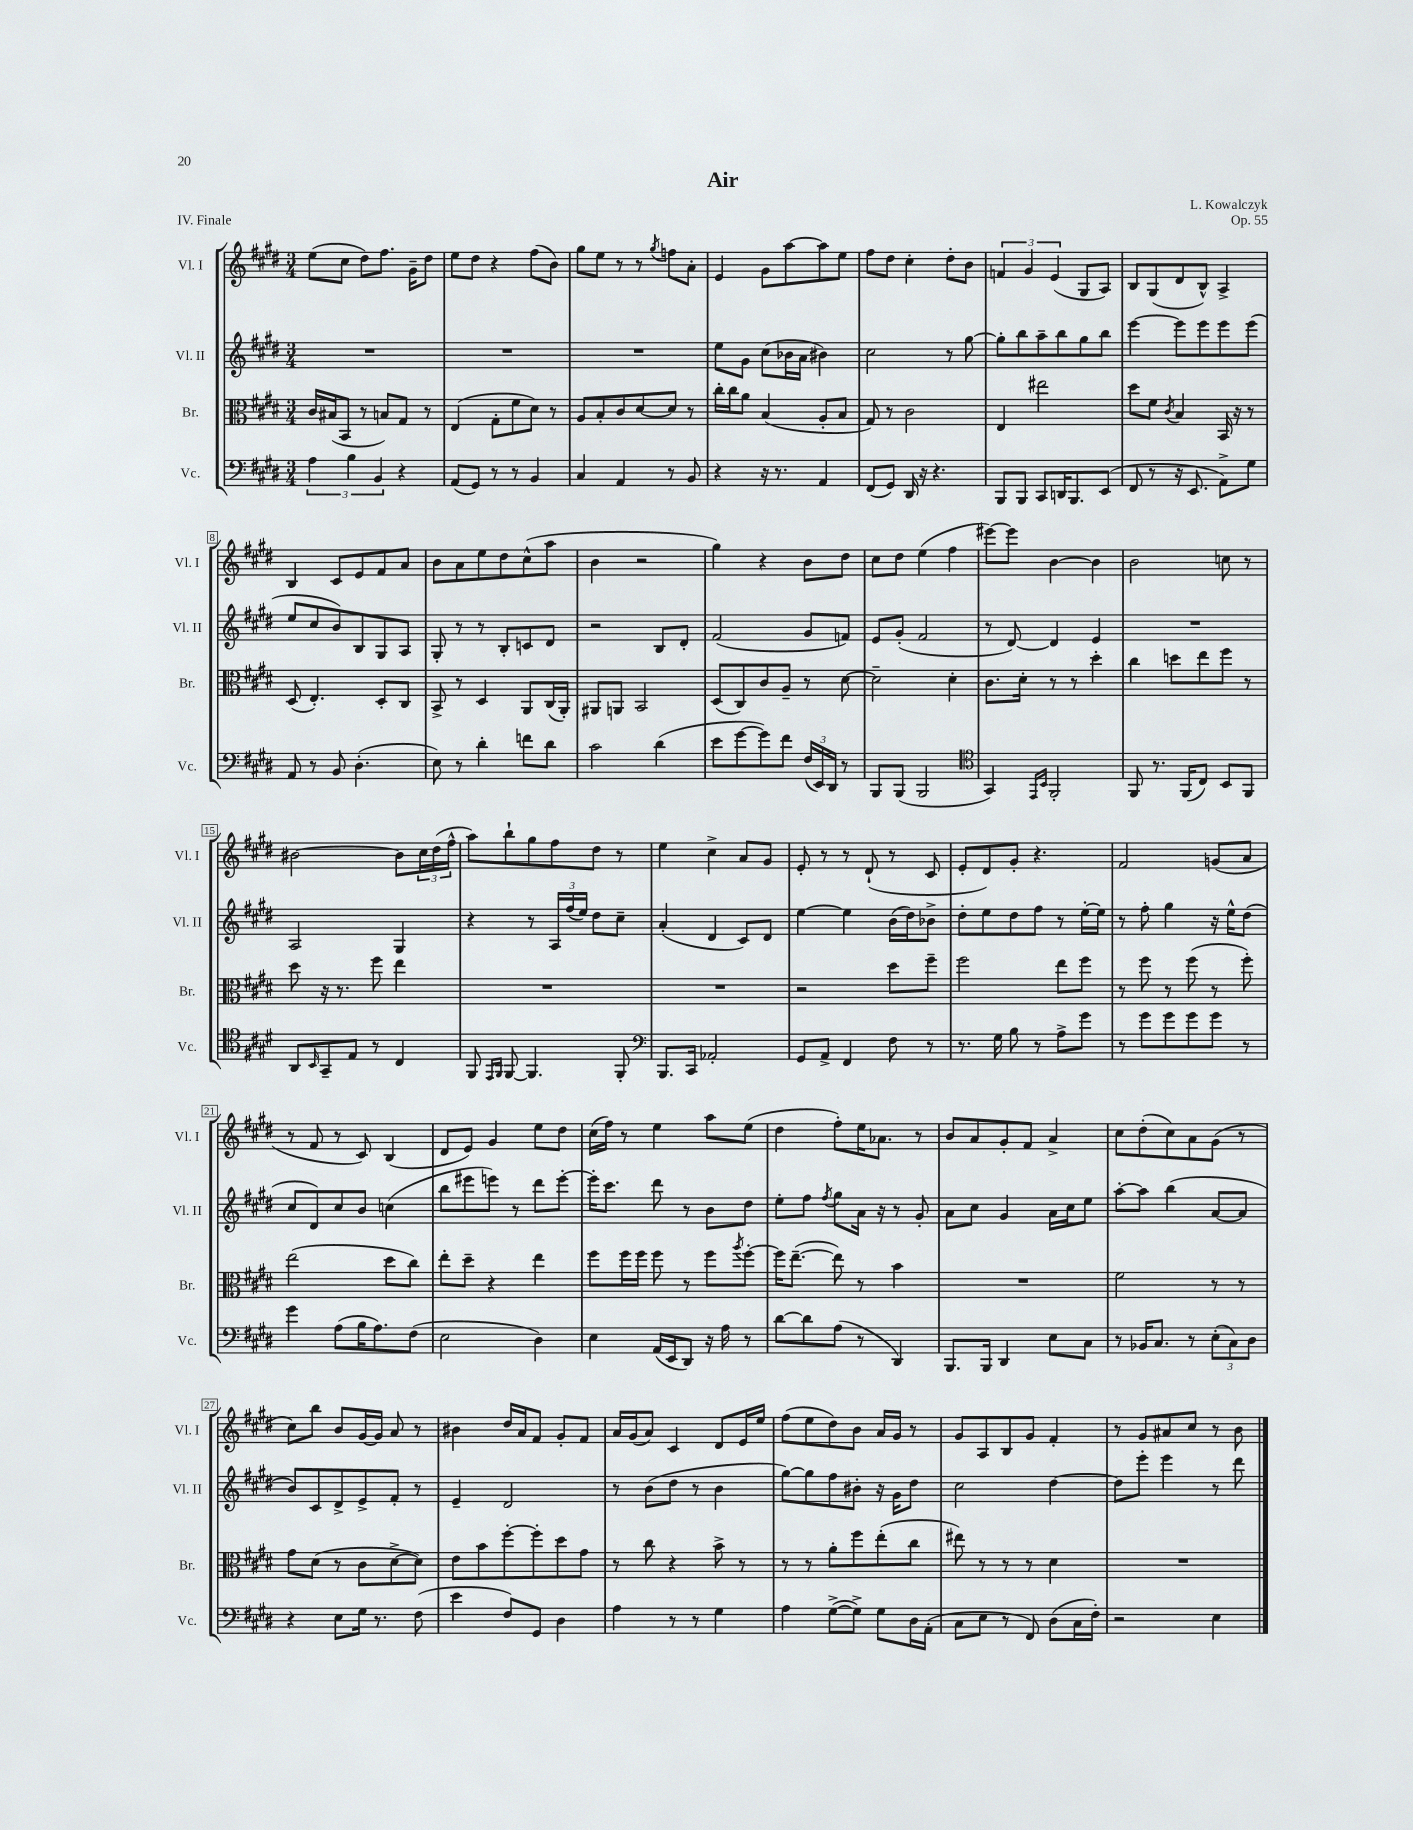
\header { title = "Air" composer = "L. Kowalczyk" opus = "Op. 55" piece = "IV. Finale" }
<<
\new StaffGroup <<
\new Staff = "s0" \with { instrumentName = "Vl. I" shortInstrumentName = "Vl. I" } {
    \clef treble \key e \major \numericTimeSignature \time 3/4
    e''8( cis''8 dis''8) fis''8. gis'16-- dis''8 |
    e''8 dis''8 r4 fis''8( b'8) |
    gis''8 e''8 r8 r8 \acciaccatura { gis''8 } f''8 a'8-. |
    e'4 gis'8 a''8~ a''8 e''8 |
    fis''8 dis''8 cis''4-. dis''8-. b'8 |
    \tuplet 3/2 { f'4 gis'4 e'4( } gis8 a8) |
    b8 gis8( dis'8 b8-^) a4-> |
    b4 cis'8 e'8 fis'8 a'8 |
    b'8 a'8 e''8 dis''8 cis''8-^( a''8 |
    b'4 r2 |
    gis''4) r4 b'8 dis''8 |
    cis''8 dis''8 e''4( fis''4 |
    eis'''8~) eis'''8 b'4~ b'4 |
    b'2 c''8 r8 |
    bis'2~ bis'8 \tuplet 3/2 { cis''16 dis''16( fis''16-^ } |
    a''8) b''8-! gis''8 fis''8 dis''8 r8 |
    e''4 cis''4-> a'8 gis'8 |
    e'8-. r8 r8 dis'8-!( r8 cis'8 |
    e'8-. dis'8) gis'8-. r4. |
    fis'2 g'8( a'8 |
    r8 fis'8 r8 cis'8) b4( |
    dis'8 e'8) gis'4 e''8 dis''8 |
    cis''16( fis''16) r8 e''4 a''8 e''8( |
    dis''4 fis''8-.) e''16 aes'8. r8 |
    b'8 a'8 gis'8-. fis'8 a'4-> |
    cis''8 dis''8-.( cis''8) a'8 gis'8( r8 |
    cis''8) b''8 b'8 gis'16~ gis'16 a'8 r8 |
    bis'4 dis''16 a'16 fis'8 gis'8-. fis'8 |
    a'16 gis'16( a'8) cis'4 dis'8 e'16 e''16 |
    fis''8( e''8 dis''8) b'8 a'16 gis'16 r8 |
    gis'8 a8 b8 gis'8 fis'4-. |
    r8 gis'8 ais'8 cis''8 r8 b'8 \bar "|." |
}
\new Staff = "s1" \with { instrumentName = "Vl. II" shortInstrumentName = "Vl. II" } {
    \clef treble \key e \major \numericTimeSignature \time 3/4
    R2. |
    R2. |
    R2. |
    e''8 gis'8 cis''8( bes'16 a'16 bis'4) |
    cis''2 r8 gis''8~ |
    gis''8-. b''8 a''8-- b''8 gis''8 b''8 |
    e'''4~ e'''8 e'''8 e'''8 e'''8( |
    e''8 cis''8 b'8) b8 gis8 a8 |
    gis8-. r8 r8 b8-. c'8 dis'8 |
    r2 b8 dis'8-. |
    fis'2( gis'8 f'8) |
    e'8 gis'8-.( fis'2 |
    r8 dis'8~) dis'4 e'4 |
    R2. |
    a2 gis4 |
    r4 r8 \tuplet 3/2 { a16 fis''16( e''16) } dis''8 cis''8-- |
    a'4-.( dis'4 cis'8) dis'8 |
    e''4~ e''4 b'16( dis''16) bes'8-> |
    dis''8-. e''8 dis''8 fis''8 r8 e''16~-. e''16 |
    r8 fis''8-. gis''4 r16 e''16-^ dis''8( |
    cis''8 dis'8) cis''8 b'8 c''4( |
    b''8 eis'''8 e'''8) r8 dis'''8 e'''8~-. |
    e'''16-. cis'''8. dis'''8 r8 b'8 dis''8 |
    e''8-. fis''8 \acciaccatura { fis''8 } gis''8 a'16 r16 r8 gis'8-. |
    a'8 cis''8 gis'4 a'16 cis''16 e''8 |
    a''8~-. a''8 b''4( a'8~ a'8 |
    b'8) cis'8 dis'8-> e'8-> fis'8-. r8 |
    e'4-- dis'2 |
    r8 b'8( dis''8 r8 b'4 |
    gis''8~) gis''8 fis''8 bis'8-. r16 gis'16 dis''8 |
    cis''2 dis''4~ |
    dis''8 e'''8-. e'''4 r8 dis'''8 \bar "|." |
}
\new Staff = "s2" \with { instrumentName = "Br." shortInstrumentName = "Br." } {
    \clef alto \key e \major \numericTimeSignature \time 3/4
    cis'16 bis16( b,8 r8 b8) gis8 r8 |
    e4( gis8-. fis'8 dis'8) r8 |
    a8 b8-. cis'8 dis'8~ dis'8 r8 |
    cis''16-. cis''16 a'8 b4( a8-. b8 |
    gis8) r8 cis'2 |
    e4 eis''2 |
    dis''8 fis'8 \acciaccatura { cis'8 } b4 b,16 r16 r8 |
    dis8( e4.-.) dis8-. cis8 |
    b,8-> r8 dis4 a,8 cis16( a,16-.) |
    ais,8 a,8 b,2 |
    dis8( cis8) cis'8 a8-- r8 dis'8~ |
    dis'2-- dis'4-. |
    cis'8. dis'16-. r8 r8 dis''4-. |
    cis''4 d''8 e''8 fis''8 r8 |
    dis''8 r16 r8. fis''8 e''4 |
    R2. |
    R2. |
    r2 dis''8 fis''8-- |
    fis''2 e''8 fis''8 |
    r8 fis''8 r8 fis''8( r8 fis''8-.) |
    e''2( dis''8 cis''8) |
    e''8-. dis''8-- r4 e''4 |
    fis''8 fis''16 fis''16 fis''8 r8 fis''8 \acciaccatura { a''8 } fis''8~-. |
    fis''16 e''8.~--( e''8) r8 b'4 |
    R2. |
    fis'2 r8 r8 |
    gis'8 dis'8( r8 cis'8 dis'8~-> dis'8) |
    e'8 b'8 fis''8~-. fis''8-. dis''8 gis'8 |
    r8 cis''8 r4 b'8-> r8 |
    r8 r8 a'8-. fis''8 e''8-.( cis''8 |
    eis''8) r8 r8 r8 dis'4 |
    R2. \bar "|." |
}
\new Staff = "s3" \with { instrumentName = "Vc." shortInstrumentName = "Vc." } {
    \clef bass \key e \major \numericTimeSignature \time 3/4
    \tuplet 3/2 { a4 b4 b,4 } r4 |
    a,8( gis,8) r8 r8 b,4 |
    cis4 a,4 r8 b,8 |
    r4 r16 r8. a,4 |
    fis,8( gis,8) dis,16 r16 r4. |
    b,,8 b,,8 cis,8 d,16 b,,8. e,8( |
    fis,8 r8 r16 e,8. a,8->) gis8 |
    a,8 r8 b,8 dis4.-.( |
    e8) r8 dis'4-. f'8 dis'8 |
    cis'2 dis'4( |
    e'8 gis'8~ gis'8) fis'8 \tuplet 3/2 { fis16( e,16) dis,16 } r8 |
    b,,8 b,,8( b,,2 |
    \clef tenor gis,4) \grace { e,16 b,16 } fis,2-. |
    fis,8 r8. fis,16( cis8) b,8 fis,8 |
    a,8 \grace { b,16 } gis,8-- e8 r8 cis4 |
    fis,8 \grace { e,16 fis,16 } fis,8~ fis,4. fis,8-. |
    \clef bass b,,8. cis,16 aes,2-. |
    gis,8 a,8-> fis,4 fis8 r8 |
    r8. gis16 b8 r8 a8-> gis'8 |
    r8 gis'8 gis'8 gis'8 gis'8 r8 |
    gis'4 a8( b16 a8.) fis8( |
    e2 dis4) |
    e4 a,16( e,16 dis,8) r16 a16 r8 |
    dis'8~ dis'8 a8( r8 dis,4) |
    b,,8. b,,16 dis,4 e8 cis8 |
    r8 bes,16 cis8. r8 \tuplet 3/2 { e8-.( cis8) dis8 } |
    r4 e8 gis16 r8. fis8( |
    e'4 fis8) gis,8 dis4 |
    a4 r8 r8 gis4 |
    a4 gis8~->( gis8->) gis8 dis16 a,16-.( |
    cis8 e8 r8 fis,8) dis8( cis16 fis16-.) |
    r2 e4 \bar "|." |
}
>>
>>
\layout { \context { \Score \override BarNumber.stencil = #(make-stencil-boxer 0.1 0.3 ly:text-interface::print) } }
